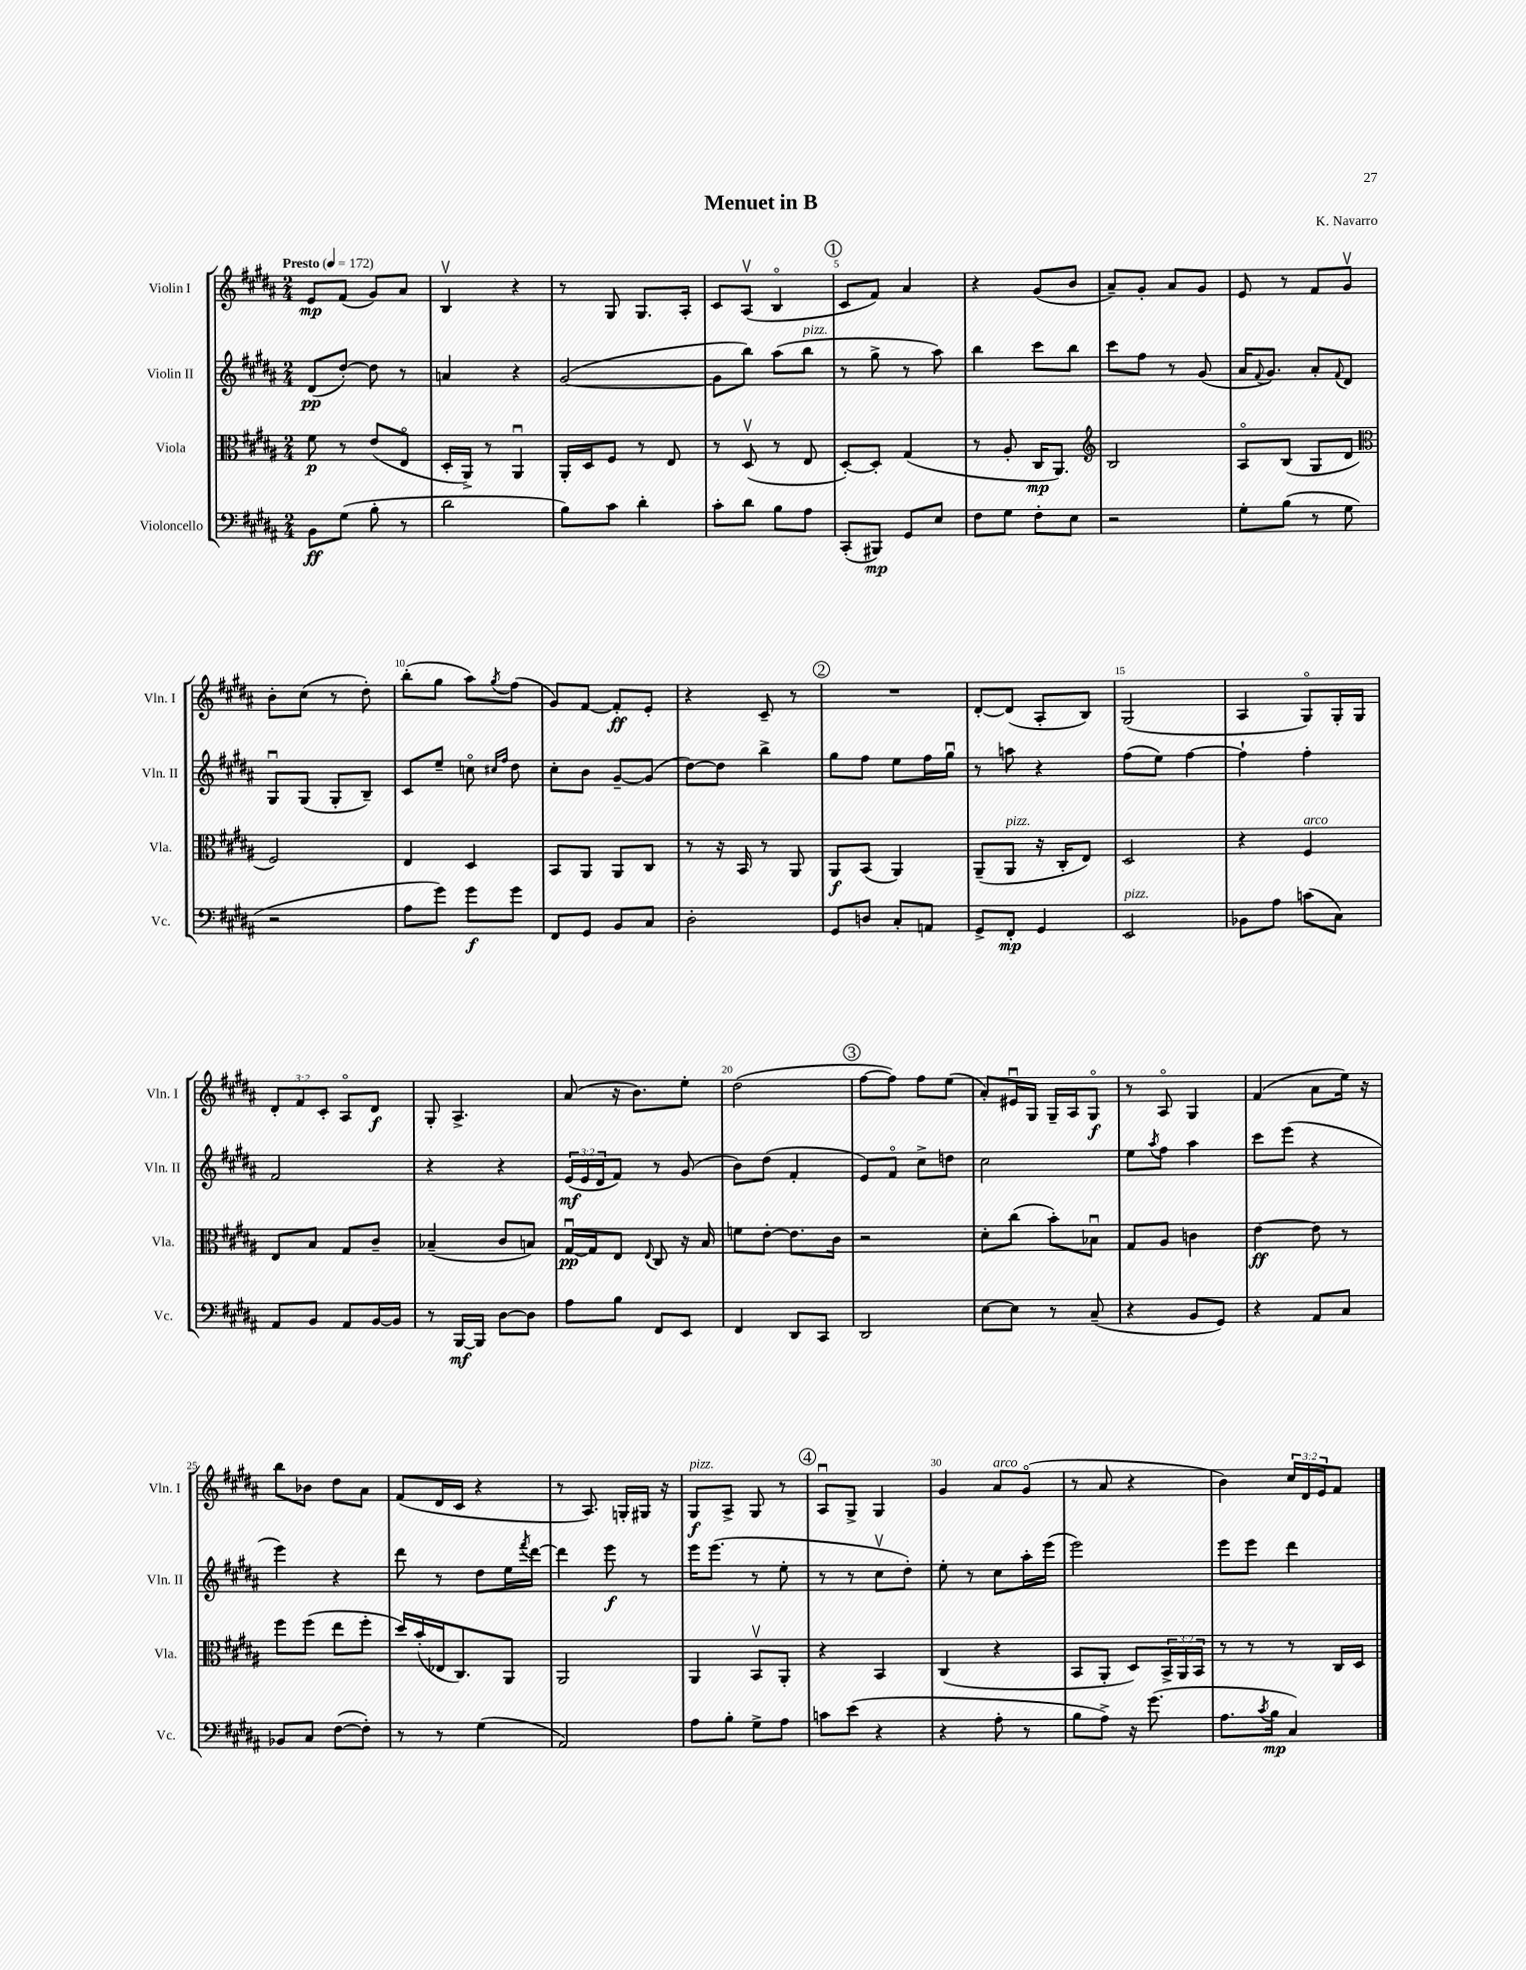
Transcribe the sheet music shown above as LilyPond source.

\header { title = "Menuet in B" composer = "K. Navarro" }
<<
\new StaffGroup <<
\new Staff = "s0" \with { instrumentName = "Violin I" shortInstrumentName = "Vln. I" } {
    \clef treble \key b \major \numericTimeSignature \time 2/4 \override Staff.TupletNumber.text = #tuplet-number::calc-fraction-text \tempo "Presto" 4 = 172
    e'8\mp fis'8( gis'8) ais'8 |
    b4\upbow r4 |
    r8 gis8 gis8. ais16-. |
    cis'8 ais8\upbow( b4\flageolet |
    \mark \markup { \circle "1" } cis'8 fis'8) ais'4 |
    r4 gis'8( b'8 |
    ais'8--) gis'8-. ais'8 gis'8 |
    e'8 r8 fis'8 gis'8\upbow |
    b'8-. cis''8( r8 dis''8-.) |
    b''8-.( gis''8 ais''8) \acciaccatura { gis''8 } fis''8( |
    gis'8) fis'8~ fis'8-.\ff e'8-. |
    r4 cis'8-- r8 |
    \mark \markup { \circle "2" } R2 |
    dis'8~-. dis'8( ais8-. b8) |
    gis2( |
    ais4 gis8\flageolet) gis16-. gis16 |
    \tuplet 3/2 { dis'8-. fis'8 cis'8-. } ais8\flageolet dis'8\f |
    gis8-. ais4.-> |
    ais'8( r16 b'8.) e''8-. |
    dis''2( |
    \mark \markup { \circle "3" } fis''8~ fis''8) fis''8 e''8( |
    ais'8-.) eis'16\downbow gis16 gis16-- ais16 gis8\flageolet\f |
    r8 ais8\flageolet gis4 |
    fis'4( ais'8 e''16) r16 |
    b''8 bes'8 dis''8 ais'8 |
    fis'8( dis'16 cis'16 r4 |
    r8 ais8.) g16-. gis16 r16 |
    gis8\f^\markup { \italic "pizz." } ais8-> gis8 r8 |
    \mark \markup { \circle "4" } ais8\downbow gis8-> gis4 |
    gis'4 ais'8^\markup { \italic "arco" } gis'8\flageolet( |
    r8 ais'8 r4 |
    b'4) \tuplet 3/2 { cis''16 dis'16 e'16 } fis'8 \bar "|." |
}
\new Staff = "s1" \with { instrumentName = "Violin II" shortInstrumentName = "Vln. II" } {
    \clef treble \key b \major \numericTimeSignature \time 2/4 \override Staff.TupletNumber.text = #tuplet-number::calc-fraction-text
    dis'8\pp( dis''8~-.) dis''8 r8 |
    a'4 r4 |
    gis'2~( |
    gis'8 b''8) ais''8( b''8^\markup { \italic "pizz." } |
    \mark \markup { \circle "1" } r8 gis''8-> r8 ais''8) |
    b''4 cis'''8 b''8 |
    cis'''8 fis''8 r8 gis'8( |
    ais'16 \appoggiatura { fis'8 } gis'8.) ais'8-. \appoggiatura { fis'8 } dis'8 |
    gis8\downbow gis8( gis8-. b8--) |
    cis'8 e''8-- c''8\flageolet \grace { cis''16 fis''16 } dis''8 |
    cis''8-. b'8 gis'8~-- gis'8( |
    dis''8~) dis''8 b''4-> |
    \mark \markup { \circle "2" } gis''8 fis''8 e''8 fis''16 gis''16\downbow |
    r8 a''8 r4 |
    fis''8( e''8) fis''4~ |
    fis''4-! fis''4-. |
    fis'2 |
    r4 r4 |
    \tuplet 3/2 { e'16\mf( e'16 dis'16 } fis'8) r8 gis'8( |
    b'8) dis''8( fis'4-. |
    \mark \markup { \circle "3" } e'8) fis'8\flageolet cis''8-> d''8 |
    cis''2 |
    e''8 \acciaccatura { ais''8 } fis''8 ais''4 |
    cis'''8 e'''8( r4 |
    e'''4) r4 |
    dis'''8 r8 dis''8 e''16 \acciaccatura { fis'''8 } dis'''16~ |
    dis'''4 e'''8\f r8 |
    e'''16 e'''8.( r8 e''8-. |
    \mark \markup { \circle "4" } r8 r8 cis''8\upbow dis''8-.) |
    e''8-. r8 cis''8 ais''16-. e'''16( |
    e'''2) |
    e'''8 e'''8 dis'''4 \bar "|." |
}
\new Staff = "s2" \with { instrumentName = "Viola" shortInstrumentName = "Vla." } {
    \clef alto \key b \major \numericTimeSignature \time 2/4 \override Staff.TupletNumber.text = #tuplet-number::calc-fraction-text
    fis'8\p r8 e'8( e8\flageolet |
    dis16-. ais,16->) r8 ais,4\downbow |
    ais,16-. dis16 fis8 r8 e8 |
    r8 dis8\upbow( r8 e8 |
    \mark \markup { \circle "1" } dis8~-.) dis8-. gis4( |
    r8 ais8-. cis16\mp ais,8.) |
    \clef treble b2 |
    ais8\flageolet b8( gis8 dis'8 |
    \clef alto fis2) |
    e4 dis4 |
    b,8 ais,8 ais,8 cis8 |
    r8 r16 b,16 r8 ais,8 |
    \mark \markup { \circle "2" } ais,8\f b,8( ais,4) |
    ais,8--( ais,8^\markup { \italic "pizz." } r16 cis16-. e8) |
    dis2 |
    r4 fis4^\markup { \italic "arco" } |
    e8 b8 gis8 cis'8-- |
    bes4--( cis'8 b8) |
    gis16~\downbow\pp gis16 e8 \appoggiatura { e8 } cis8 r16 b16 |
    f'8 e'8~-. e'8. cis'16 |
    \mark \markup { \circle "3" } r2 |
    dis'8-. cis''8( b'8-.) bes8\downbow |
    gis8 ais8 c'4 |
    e'4~\ff e'8 r8 |
    fis''8 fis''8( e''8 fis''8-. |
    dis''16) b'16-.( ees16 cis8.) ais,8 |
    ais,2 |
    ais,4 b,8\upbow ais,8-. |
    \mark \markup { \circle "4" } r4 b,4 |
    cis4( r4 |
    b,8 ais,8-. dis8) \tuplet 3/2 { b,16-> ais,16 b,16 } |
    r8 r8 r8 cis16 dis16 \bar "|." |
}
\new Staff = "s3" \with { instrumentName = "Violoncello" shortInstrumentName = "Vc." } {
    \clef bass \key b \major \numericTimeSignature \time 2/4
    b,8\ff gis8( b8-. r8 |
    dis'2 |
    b8) cis'8 dis'4-. |
    cis'8-. dis'8 b8 ais8 |
    \mark \markup { \circle "1" } cis,8-.( bis,,8\mp) gis,8 e8 |
    fis8 gis8 fis8-. e8 |
    r2 |
    gis8-. b8( r8 gis8 |
    r2 |
    ais8 gis'8) gis'8\f gis'8 |
    fis,8 gis,8 b,8 cis8 |
    dis2-. |
    \mark \markup { \circle "2" } gis,8 d8 cis8-. a,8 |
    gis,8-> fis,8-.\mp gis,4 |
    e,2^\markup { \italic "pizz." } |
    bes,8 ais8 c'8( cis8) |
    ais,8 b,8 ais,8 b,16~ b,16 |
    r8 b,,16~\mf b,,16 dis8~ dis8 |
    ais8 b8 fis,8 e,8 |
    fis,4 dis,8 cis,8 |
    \mark \markup { \circle "3" } dis,2 |
    e8~ e8 r8 cis8--( |
    r4 b,8 gis,8) |
    r4 ais,8 cis8 |
    bes,8 cis8 fis8~( fis8-.) |
    r8 r8 gis4( |
    ais,2) |
    ais8 b8-. gis8-> ais8 |
    \mark \markup { \circle "4" } c'8 e'8( r4 |
    r4 ais8-. r8 |
    b8 ais8->) r16 gis'8.( |
    ais8. \acciaccatura { cis'8 } b16\mp cis4) \bar "|." |
}
>>
>>
\layout { \context { \Score \override BarNumber.break-visibility = ##(#f #t #t) barNumberVisibility = #(every-nth-bar-number-visible 5) } }
